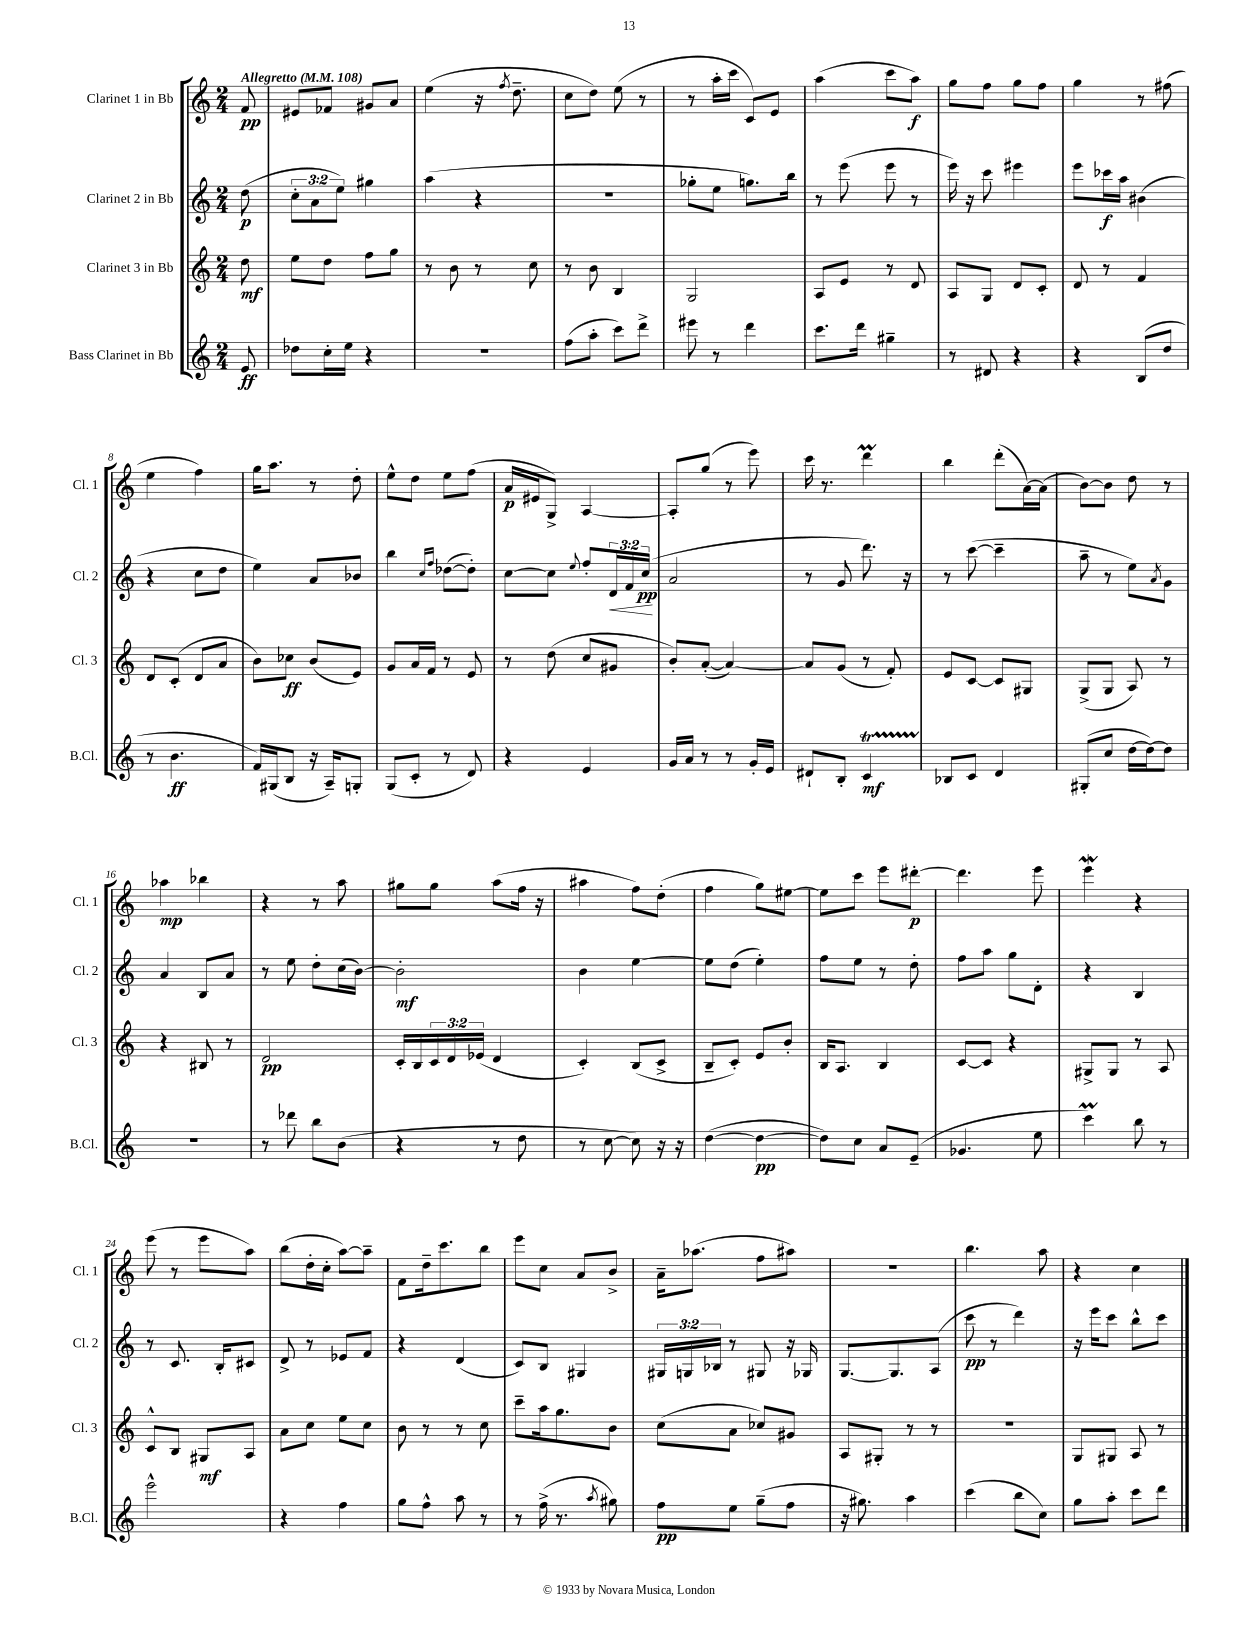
<<
\new StaffGroup <<
\new Staff = "s0" \with { instrumentName = "Clarinet 1 in Bb" shortInstrumentName = "Cl. 1" } {
    \clef treble \key c \major \numericTimeSignature \time 2/4 \partial 8 \tempo "Allegretto" 4 = 108
    f'8\pp |
    eis'8 fes'8 gis'8 a'8 |
    e''4( r16 \acciaccatura { f''8 } d''8.-- |
    c''8 d''8) e''8( r8 |
    r8 a''16-. c'''16 c'8) e'8 |
    a''4( c'''8 a''8\f) |
    g''8 f''8 g''8 f''8 |
    g''4 r8 fis''8( |
    e''4 f''4) |
    g''16 a''8. r8 d''8-. |
    e''8-^ d''8 e''8 f''8( |
    a'16\p eis'16 g8->) a4~ |
    a8-. g''8( r8 e'''8) |
    c'''16 r8. d'''4\prall |
    b''4 d'''8-.( a'16~) a'16( |
    b'8~) b'8 d''8 r8 |
    aes''4\mp bes''4 |
    r4 r8 a''8 |
    gis''8 gis''8 a''8( f''16 r16 |
    ais''4 f''8) d''8-.( |
    f''4 g''8) eis''8~ |
    eis''8 c'''8 e'''8 dis'''8~-.\p |
    dis'''4. e'''8 |
    e'''4\mordent r4 |
    e'''8( r8 e'''8 a''8) |
    b''8( d''16-. c''16-. a''8~) a''8-- |
    f'8 d''16-- c'''8. b''8 |
    e'''8 c''8 a'8 b'8-> |
    a'16-- aes''8.( f''8 ais''8) |
    R2 |
    b''4. a''8 |
    r4 c''4 \bar "|." |
}
\new Staff = "s1" \with { instrumentName = "Clarinet 2 in Bb" shortInstrumentName = "Cl. 2" } {
    \clef treble \key c \major \numericTimeSignature \time 2/4 \override Staff.TupletNumber.text = #tuplet-number::calc-fraction-text \partial 8
    d''8\p( |
    \tuplet 3/2 { c''8-. a'8 e''8) } gis''4 |
    a''4( r4 |
    R2 |
    ges''8-. e''8 g''8.) b''16 |
    r8 e'''8( e'''8 r8 |
    e'''16) r16 c'''8 eis'''4 |
    e'''8 ces'''16\f a''16 bis'4( |
    r4 c''8 d''8 |
    e''4) a'8 bes'8 |
    b''4 \grace { c''16 f''16 } des''8~( des''8-.) |
    c''8~ c''8 \appoggiatura { e''8 } f''8-. \tuplet 3/2 { d'16\< f'16 c''16\pp\!( } |
    a'2 |
    r8 g'8 d'''8.) r16 |
    r8 c'''8~( c'''4-- |
    a''8-- r8 e''8) \acciaccatura { a'8 } g'8 |
    a'4 b8 a'8 |
    r8 e''8 d''8-. c''16( b'16~) |
    b'2-.\mf |
    b'4 e''4~ |
    e''8 d''8( e''4-.) |
    f''8 e''8 r8 d''8-. |
    f''8 a''8 g''8 d'8-. |
    r4 b4 |
    r8 c'8. b16-. cis'8 |
    d'8-> r8 ees'8 f'8 |
    r4 d'4( |
    c'8) b8 gis4 |
    \tuplet 3/2 { gis16 g16 bes16 } r8 gis8 r16 ges16 |
    g8.~ g8. a8( |
    c'''8\pp r8 d'''4) |
    r16 e'''16 c'''8 b''8-^ c'''8 \bar "|." |
}
\new Staff = "s2" \with { instrumentName = "Clarinet 3 in Bb" shortInstrumentName = "Cl. 3" } {
    \clef treble \key c \major \numericTimeSignature \time 2/4 \override Staff.TupletNumber.text = #tuplet-number::calc-fraction-text \partial 8
    d''8\mf |
    e''8 d''8 f''8 g''8 |
    r8 b'8 r8 c''8 |
    r8 b'8 b4 |
    g2 |
    a8 e'8 r8 d'8 |
    a8 g8 d'8 c'8-. |
    d'8 r8 f'4 |
    d'8 c'8-.( d'8 a'8 |
    b'8) ces''8\ff b'8( e'8) |
    g'8 a'16 f'16 r8 e'8 |
    r8 d''8( c''8 gis'8 |
    b'8-.) a'8~-.( a'4~) |
    a'8 g'8( r8 f'8-.) |
    e'8 c'8~ c'8 gis8 |
    g8->( g8 a8) r8 |
    r4 bis8 r8 |
    d'2\pp |
    c'16-. b16 \tuplet 3/2 { c'16 d'16 ees'16( } d'4 |
    c'4-.) b8( c'8-> |
    b8-- c'8-.) e'8 b'8-. |
    b16 a8. b4 |
    c'8~ c'8 r4 |
    gis8-> gis8 r8 a8 |
    c'8-^ b8 gis8\mf a8 |
    a'8 c''8 e''8 c''8 |
    b'8 r8 r8 c''8 |
    c'''8-- a''16 g''8. b'8 |
    c''8( a'8 ces''8) gis'8 |
    a8 gis8-. r8 r8 |
    R2 |
    g8 gis8 a8 r8 \bar "|." |
}
\new Staff = "s3" \with { instrumentName = "Bass Clarinet in Bb" shortInstrumentName = "B.Cl." } {
    \clef treble \key c \major \numericTimeSignature \time 2/4 \partial 8
    e'8\ff |
    des''8 c''16-. e''16 r4 |
    r2 |
    f''8( a''8-. c'''8) d'''8-> |
    eis'''8 r8 d'''4 |
    c'''8. d'''16 gis''4-- |
    r8 dis'8 r4 |
    r4 b8( d''8 |
    r8 b'4.\ff |
    f'16) gis16( b8 r16 a16--) g8-. |
    g8( c'8-. r8 d'8) |
    r4 e'4 |
    g'16 a'16 r8 r8 g'16-. e'16 |
    dis'8-! b8-. c'4\startTrillSpan\mf |
    bes8\stopTrillSpan c'8 d'4 |
    gis8-.( c''8 d''16~ d''16~) d''8 |
    R2 |
    r8 des'''8 b''8 b'8( |
    r4 r8 d''8 |
    r8 c''8~ c''8) r16 r16 |
    d''4~( d''4~\pp |
    d''8) c''8 a'8 e'8--( |
    ges'4. e''8 |
    c'''4\prall) b''8 r8 |
    e'''2-^ |
    r4 f''4 |
    g''8 f''8-^ a''8 r8 |
    r8 f''16->( r8. \acciaccatura { a''8 } gis''8) |
    f''8\pp e''8 g''8--( f''8 |
    r16 gis''8.) a''4 |
    c'''4( b''8 c''8) |
    g''8 a''8-. c'''8 d'''8 \bar "|." |
}
>>
>>
